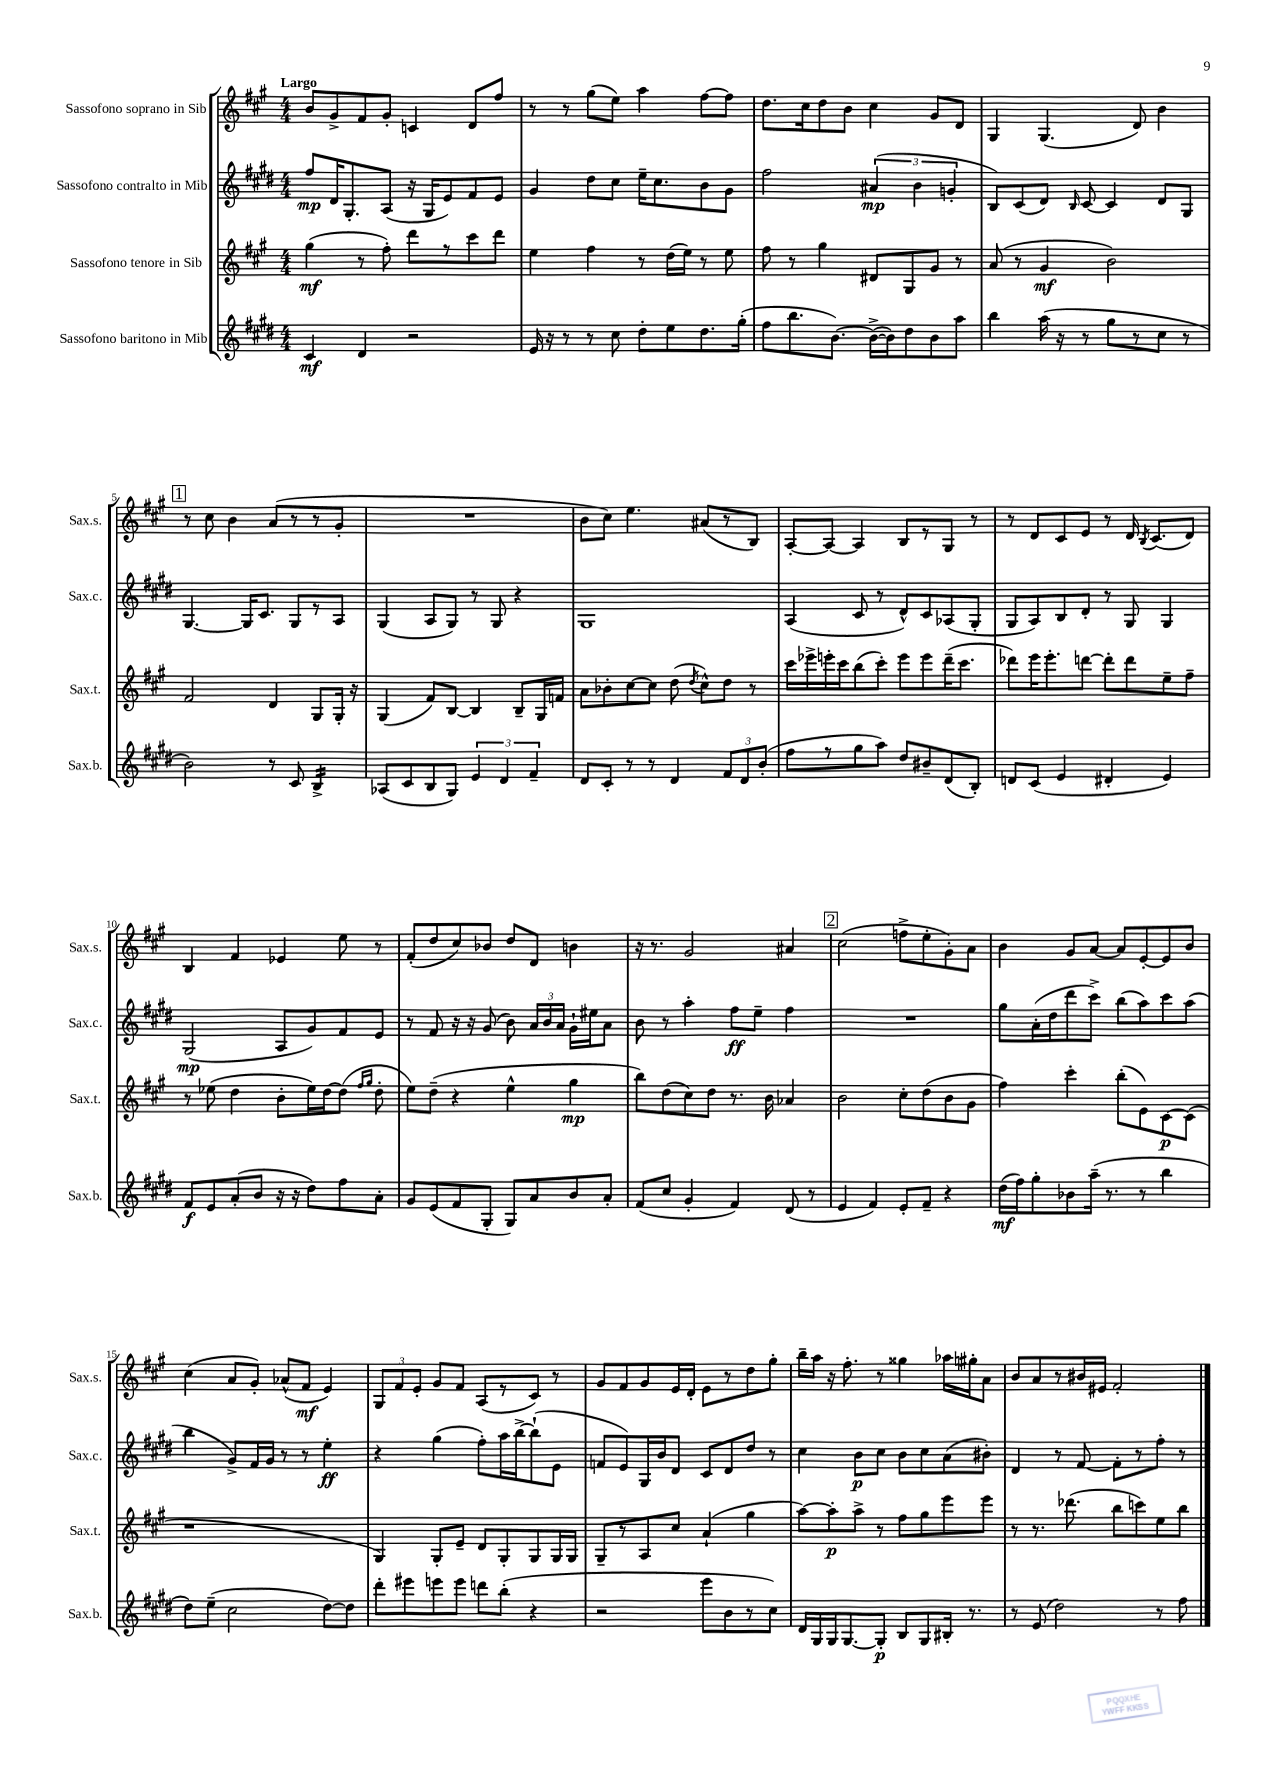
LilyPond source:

<<
\new StaffGroup <<
\new Staff = "s0" \with { instrumentName = "Sassofono soprano in Sib" shortInstrumentName = "Sax.s." } {
    \clef treble \key a \major \numericTimeSignature \time 4/4 \tempo "Largo"
    \autoBeamOff b'8[ gis'8-> fis'8 gis'8]-. c'4 d'8[ fis''8] |
    r8 r8 gis''8[( e''8]) a''4 fis''8[~ fis''8] |
    d''8.[ cis''16 d''8 b'8] cis''4 gis'8[ d'8] |
    gis4 gis4.( d'8) b'4 |
    \mark \markup { \box "1" } r8 cis''8 b'4 a'8[( r8 r8 gis'8]-. |
    R1 |
    b'8[ cis''8]) e''4. ais'8[( r8 b8]) |
    a8[~-. a8]~ a4 b8[ r8 gis8] r8 |
    r8 d'8[ cis'8 e'8] r8 d'16 \acciaccatura { b8 } cis'8.[( d'8]) |
    b4 fis'4 ees'4 e''8 r8 |
    fis'8[-.( d''8 cis''8) bes'8] d''8[ d'8] b'4 |
    r16 r8. gis'2 ais'4 |
    \mark \markup { \box "2" } cis''2( f''8[-> e''8-. gis'8-.) a'8] |
    b'4 gis'8[ a'8]~ a'8[ e'8~-. e'8 b'8] |
    cis''4( a'8[ gis'8]-.) aes'8[-^( fis'8]\mf e'4) |
    \tuplet 3/2 { gis8[ fis'8 e'8]-. } gis'8[ fis'8] a8[( r8 cis'8]) r8 |
    gis'8[ fis'8 gis'8 e'16 d'16]-. e'8[ r8 d''8 gis''8]-. |
    b''16[-- a''16] r16 fis''8.-. r8 gisis''4 aes''16[ gis''16-. a'8] |
    b'8[ a'8 r8 bis'16 eis'16] fis'2-. \bar "|." |
}
\new Staff = "s1" \with { instrumentName = "Sassofono contralto in Mib" shortInstrumentName = "Sax.c." } {
    \clef treble \key e \major \numericTimeSignature \time 4/4
    \autoBeamOff fis''8[\mp dis'16 gis8.-. a8]( r16 gis16[ e'8) fis'8 e'8] |
    gis'4 dis''8[ cis''8] e''16[-- cis''8. b'8 gis'8] |
    fis''2 \tuplet 3/2 { ais'4\mp( b'4 g'4-. } |
    b8[) cis'8( dis'8]) \grace { b16 } cis'8~ cis'4 dis'8[ gis8] |
    \mark \markup { \box "1" } gis4.~ gis16[ cis'8.] gis8[ r8 a8] |
    gis4( a8[ gis8]) r8 gis8 r4 |
    gis1 |
    a4( cis'8 r8 dis'8[-^) cis'8 aes8( gis8]-. |
    gis8[ a8) b8 dis'8]-. r8 gis8 gis4 |
    gis2\mp( a8[ gis'8) fis'8 e'8] |
    r8 fis'8 r16 r16 gis'8( b'8) \tuplet 3/2 { a'16[ b'16 a'16] } gis'16[-! eis''16 a'8] |
    b'8 r8 a''4-. fis''8[\ff e''8]-- fis''4 |
    \mark \markup { \box "2" } R1 |
    gis''8[ a'16-.( dis''16 dis'''8 cis'''8]->) b''8[( a''8) cis'''8 a''8]( |
    b''4 gis'8[->) fis'16 gis'16] r8 r8 e''4-.\ff |
    r4 gis''4( fis''8[-.) a''16 b''16~-> b''8-!( e'8] |
    f'8[ e'8) gis16 b'16 dis'8] cis'8[ dis'8 dis''8] r8 |
    cis''4 b'8[\p cis''8] b'8[ cis''8 a'8( bis'8]-.) |
    dis'4 r8 fis'8~ fis'8[-. r8 fis''8]-. r8 \bar "|." |
}
\new Staff = "s2" \with { instrumentName = "Sassofono tenore in Sib" shortInstrumentName = "Sax.t." } {
    \clef treble \key a \major \numericTimeSignature \time 4/4
    \autoBeamOff gis''4\mf( r8 fis''8-.) d'''8[ r8 cis'''8 d'''8] |
    e''4 fis''4 r8 d''16[( e''16]) r8 e''8 |
    fis''8 r8 gis''4 dis'8[ gis8 gis'8] r8 |
    a'8( r8 gis'4\mf b'2) |
    \mark \markup { \box "1" } fis'2 d'4 gis8[ gis16]-. r16 |
    gis4( fis'8[) b8]~ b4 b8[-- gis16 f'16] |
    a'8[ bes'8-. cis''8~ cis''8] d''8( \acciaccatura { d''8 } cis''8[-^) d''8] r8 |
    cis'''16[ ees'''16-> e'''16-. cis'''16 b''8( cis'''8]-.) e'''8[ e'''8 d'''16--( cis'''8.] |
    des'''8[) e'''16 e'''8.-. d'''8]~ d'''8[-. d'''8 e''8-- fis''8]-- |
    r8 ees''8( d''4 b'8[-. ees''16) d''16~ d''8]( \grace { fis''16[ gis''16] } d''8-. |
    e''8[) d''8]--( r4 e''4-^ gis''4\mp |
    b''8[) d''8( cis''8) d''8] r8. b'16 aes'4 |
    \mark \markup { \box "2" } b'2 cis''8[-. d''8( b'8 gis'8] |
    fis''4) cis'''4-. b''8[-.( e'8) cis'8~\p cis'8]( |
    r1 |
    gis4) gis8[-. e'8]-- d'8[ gis8-. gis8 gis16 gis16] |
    gis8[-- r8 a8 cis''8] a'4-!( gis''4 |
    a''8[~) a''8-.\p a''8]-> r8 fis''8[ gis''8 e'''8 e'''8] |
    r8 r8. des'''8.( b''8[ c'''8) e''8 b''8] \bar "|." |
}
\new Staff = "s3" \with { instrumentName = "Sassofono baritono in Mib" shortInstrumentName = "Sax.b." } {
    \clef treble \key e \major \numericTimeSignature \time 4/4
    \autoBeamOff cis'4\mf dis'4 r2 |
    e'16 r16 r8 r8 cis''8 dis''8[-. e''8 dis''8. gis''16]-.( |
    fis''8[ b''8. b'8.]~) b'16[~->( b'16) dis''8 b'8 a''8] |
    b''4 a''16( r16 r8 gis''8[ r8 cis''8] r8 |
    \mark \markup { \box "1" } b'2) r8 cis'8 b4:16-> |
    aes8[( cis'8 b8 gis8]) \tuplet 3/2 { e'4 dis'4 fis'4-- } |
    dis'8[ cis'8]-. r8 r8 dis'4 \tuplet 3/2 { fis'8[ dis'8 b'8]-.( } |
    fis''8[ r8 gis''8 a''8]) dis''8[ bis'8-- dis'8( b8]-.) |
    d'8[ cis'8]( e'4 dis'4-. e'4) |
    fis'8[\f e'8 a'8-.( b'8] r16 r16 dis''8[) fis''8 a'8]-. |
    gis'8[ e'8( fis'8 gis8]-. gis8[) a'8 b'8 a'8]-. |
    fis'8[( cis''8] gis'4-. fis'4) dis'8( r8 |
    \mark \markup { \box "2" } e'4 fis'4) e'8[-. fis'8]-- r4 |
    dis''16[\mf( fis''16) gis''8-. bes'8 a''16]--( r8. r8 b''4 |
    dis''8[) e''8]--( cis''2 dis''8[~) dis''8] |
    dis'''8[-. eis'''8 e'''8 e'''8] d'''8[ b''8]-.( r4 |
    r2 e'''8[ b'8 r8 cis''8]) |
    dis'16[ gis16 gis16 gis8.~ gis8]-.\p b8[ gis8 bis16]-. r8. |
    r8 e'8( dis''2) r8 fis''8 \bar "|." |
}
>>
>>
